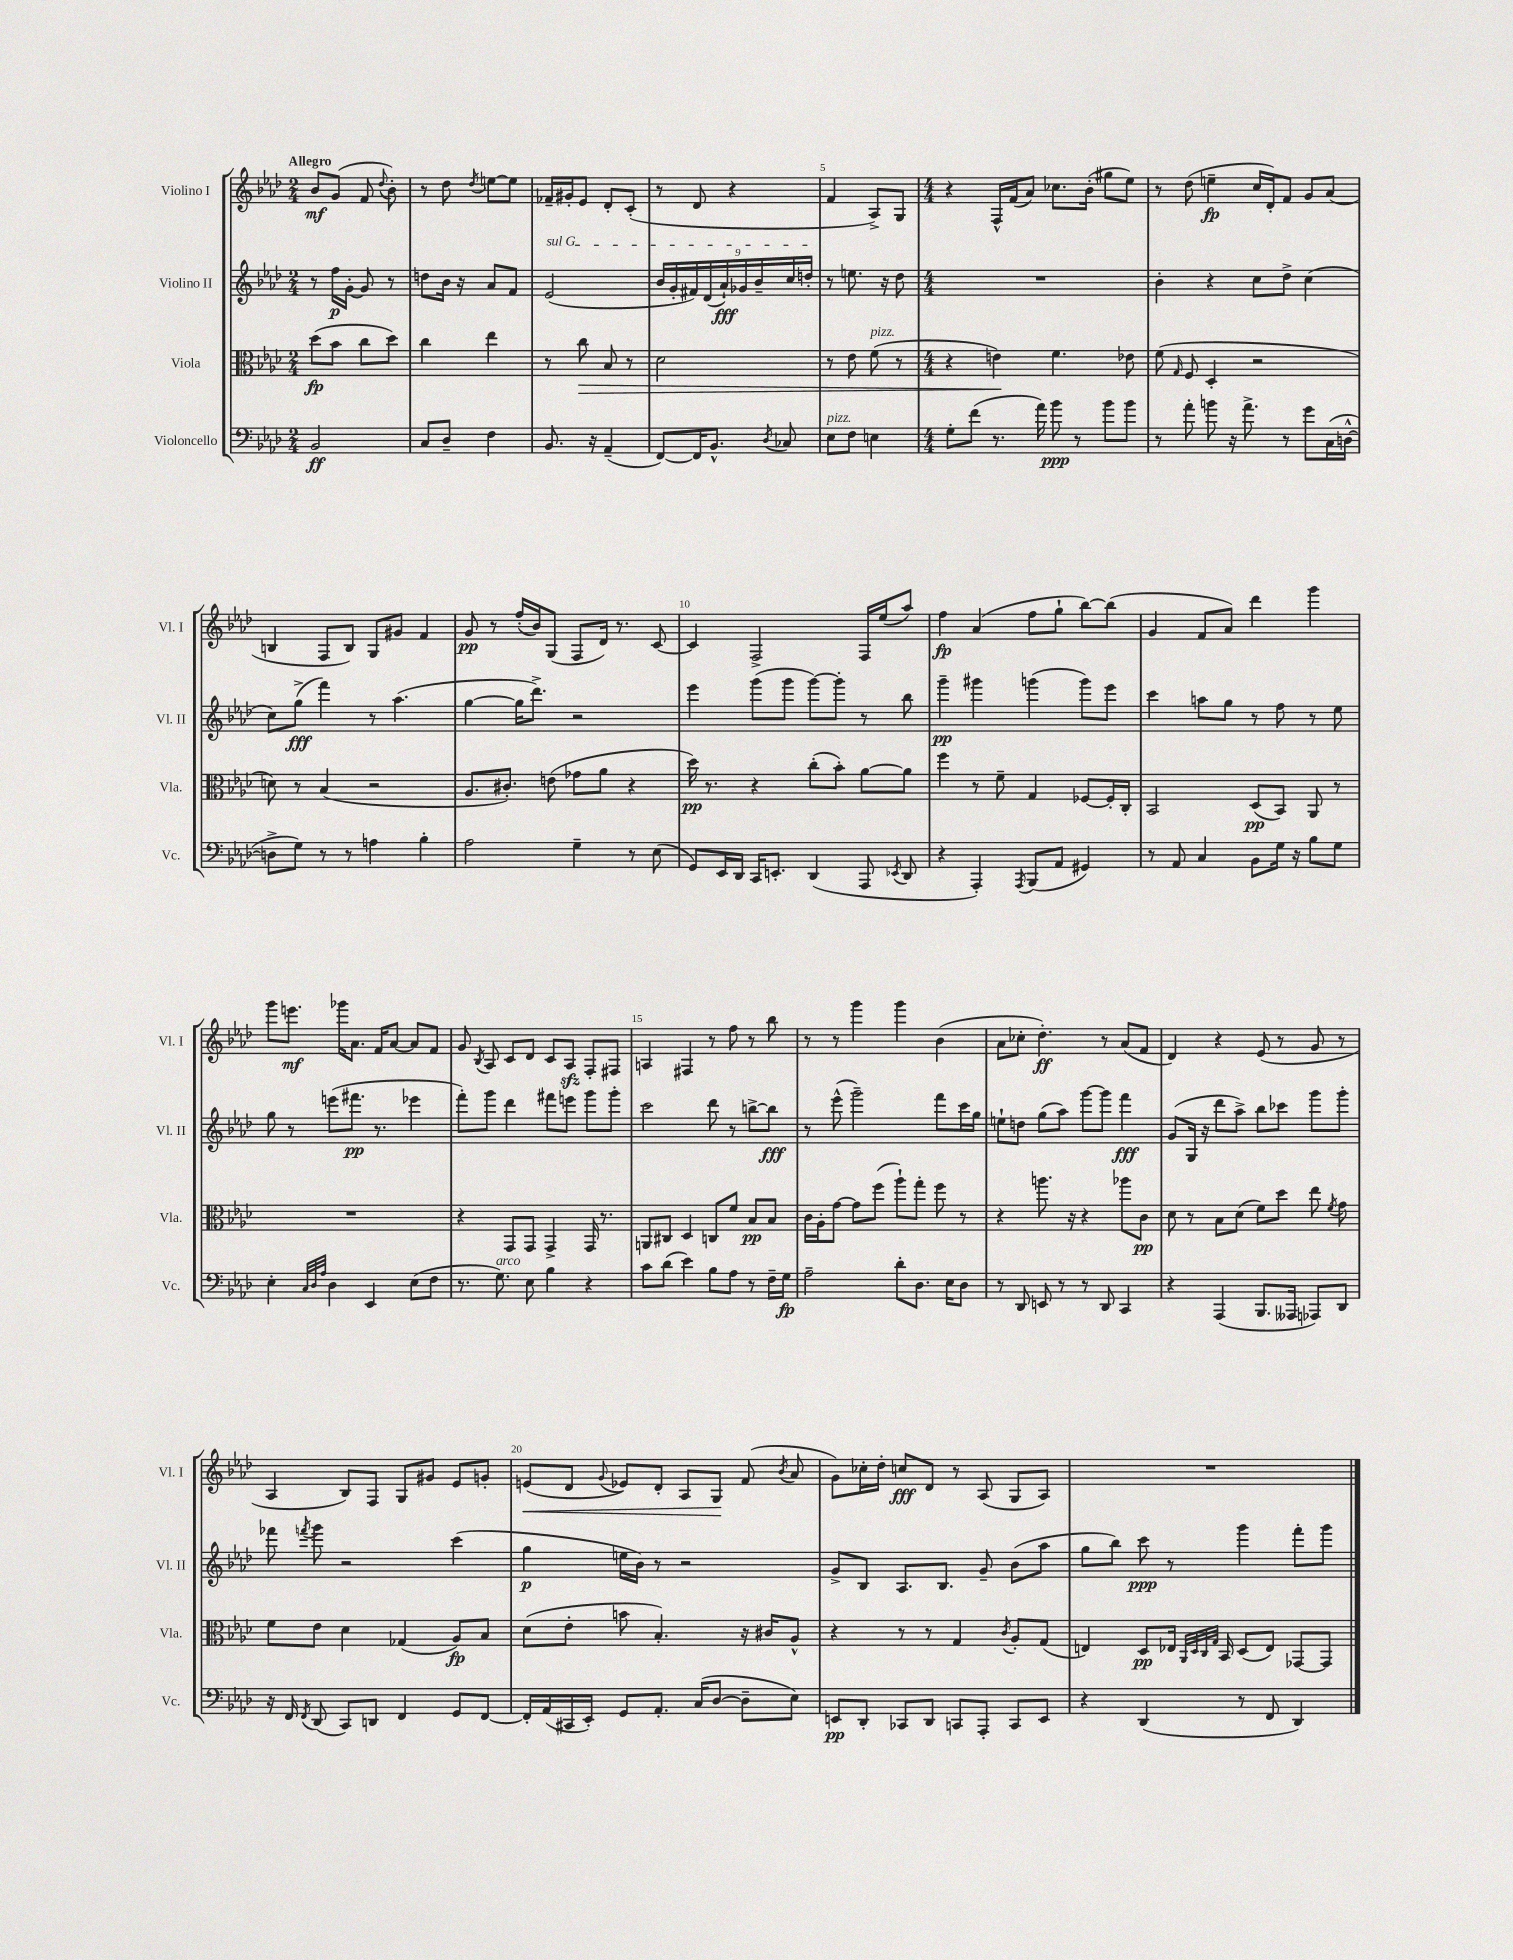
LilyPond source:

<<
\new StaffGroup <<
\new Staff = "s0" \with { instrumentName = "Violino I" shortInstrumentName = "Vl. I" } {
    \clef treble \key aes \major \numericTimeSignature \time 2/4 \tempo "Allegro"
    \autoBeamOff bes'8[\mf g'8]( f'8 \appoggiatura { des''8 } bes'8-.) |
    r8 des''8 \acciaccatura { des''8 } e''8[~ e''8] |
    fes'16[-- gis'16-. ees'8] des'8[-. c'8]-.( |
    r8 des'8 r4 |
    f'4 aes8[->) g8] |
    \numericTimeSignature \time 4/4 r4 f16[-^ f'16( aes'8]) ces''8.[ bes'16]-.( gis''8[ ees''8]) |
    r8 des''8( e''4--\fp c''16[ des'16-.) f'8] g'8[ aes'8]( |
    b4 f8[ b8]) g8[ gis'8] f'4 |
    g'8\pp r8 f''16[-.( bes'16) g8]( f8[ des'16]) r8. c'8~ |
    c'4 f2-> f16[ ees''16( aes''8]) |
    f''4\fp aes'4( f''8[ g''8]-! bes''8[~) bes''8]( |
    g'4 f'8[ aes'8]) des'''4 g'''4 |
    g'''8[ e'''8.]\mf ges'''16[ aes'8.] f'16[ aes'8]~ aes'8[ f'8] |
    g'8 \acciaccatura { bes8 } aes8 c'8[ des'8] c'8[ aes8]\sfz f8[-. fis8] |
    a4 fis4 r8 f''8 r8 bes''8 |
    r8 r8 g'''4 g'''4 bes'4( |
    aes'8[ ces''8]-. des''4.-.\ff) r8 aes'8[( f'8] |
    des'4) r4 ees'8( r8 g'8 r8 |
    aes4 bes8[) f8] g8[ gis'8] ees'8[ g'8]-. |
    e'8[\<( des'8] \appoggiatura { g'8 } ees'8[) des'8]-. aes8[ g8]\! f'8( \acciaccatura { bes'8 } aes'8 |
    g'8[) ces''16-. des''16]-. c''8[\fff des'8] r8 aes8( g8[ aes8]) |
    R1 \bar "|." |
}
\new Staff = "s1" \with { instrumentName = "Violino II" shortInstrumentName = "Vl. II" } {
    \clef treble \key aes \major \numericTimeSignature \time 2/4
    \autoBeamOff r8 f''16[\p g'16]~-. g'8 r8 |
    d''8[ bes'16] r16 aes'8[ f'8] |
    \once \override TextSpanner.bound-details.left.text = \markup { \italic "sul G" } ees'2\startTextSpan( |
    \tuplet 9/8 { bes'16[ g'16-. fis'16) des'16( aes'16-!\fff) ges'16 bes'16-- c''16 d''16]-.\stopTextSpan } |
    r8 e''8. r16 des''8 |
    \numericTimeSignature \time 4/4 R1 |
    bes'4-. r4 c''8[ des''8]-> c''4( |
    c''8[) g''8]->\fff( f'''4) r8 aes''4.( |
    g''4~ g''16[ des'''8.]->) r2 |
    ees'''4 g'''8[( g'''8] g'''8[~) g'''8]-. r8 bes''8 |
    g'''4--\pp gis'''4 g'''4( g'''8[) ees'''8] |
    c'''4 a''8[ g''8] r8 f''8 r8 ees''8 |
    g''8 r8 e'''8[( fis'''8.]\pp r8. ees'''4 |
    f'''8[-.) g'''8] des'''4 fis'''8[ e'''8] g'''8[ g'''8]-. |
    c'''2 des'''8 r8 b''8[~-> b''8]\fff |
    r8 ees'''8-^( g'''2--) f'''8[ c'''16 g''16] |
    e''8[-! d''8] g''8[( aes''8]) g'''8[~ g'''8] f'''4\fff |
    g'8[( g16] r16 des'''8[ aes''8]->) bes''8[ ces'''8] g'''8[ g'''8]-. |
    fes'''8 \acciaccatura { f'''8 } g'''8 r2 c'''4( |
    g''4\p e''16[ bes'16]) r8 r2 |
    g'8[-> bes8] aes8.[ bes8.] g'8-- bes'8[( aes''8] |
    g''8[ bes''8]) c'''8\ppp r8 g'''4 f'''8[-. g'''8] \bar "|." |
}
\new Staff = "s2" \with { instrumentName = "Viola" shortInstrumentName = "Vla." } {
    \clef alto \key aes \major \numericTimeSignature \time 2/4
    \autoBeamOff des''8[\fp( bes'8] c''8[ des''8]) |
    c''4 ees''4 |
    r8 c''8\> bes8 r8 |
    des'2 |
    r8 ees'8 f'8^\markup { \italic "pizz." }( r8 |
    \numericTimeSignature \time 4/4 r4 e'4\!) f'4. ees'8 |
    f'8( \grace { g16 } f8 des4-. r2 |
    d'8) r8 bes4( r2 |
    aes8.[ cis'8.]-.) e'8( ges'8[ aes'8] r4 |
    des''16\pp) r8. r4 c''8[-.( bes'8]-.) aes'8[~ aes'8] |
    f''4 r8 f'8-- g4 fes8[~ fes16-. c16]-. |
    bes,2 des8[\pp( bes,8]) aes,8 r8 |
    R1 |
    r4 g,8[ g,8] g,4-> g,16 r8. |
    a,8[ cis8] des4 c8[ f'8] bes8[\pp bes8] |
    c'16[ aes16-. g'8]~ g'8[ f''8]( aes''8[-!) g''8]-. f''8 r8 |
    r4 a''8. r16 r4 aes''8[ c'8]\pp |
    des'8 r8 bes8[ des'8]( f'8[) des''8] ees''8 \acciaccatura { f'8 } g'8 |
    f'8[ ees'8] des'4 ges4( aes8[\fp) bes8] |
    des'8[( ees'8]-. b'8 bes4.-.) r16 cis'16[ aes8]-^ |
    r4 r8 r8 g4 \acciaccatura { c'8 } aes8[-. g8]( |
    e4) des8[\pp ees16] \grace { aes,32[ des32 c32 g32] } bes,16 des8[( ees8]) ges,8[~ ges,8] \bar "|." |
}
\new Staff = "s3" \with { instrumentName = "Violoncello" shortInstrumentName = "Vc." } {
    \clef bass \key aes \major \numericTimeSignature \time 2/4
    \autoBeamOff bes,2\ff |
    c8[ des8]-- f4 |
    bes,8. r16 aes,4--( |
    f,8[~) f,16 bes,8.]-^ \acciaccatura { des8 } ces8 |
    ees8[^\markup { \italic "pizz." } f8] e4 |
    \numericTimeSignature \time 4/4 g8[-. f'8]( r8. aes'16) bes'8\ppp r8 bes'8[ bes'8] |
    r8 aes'8-. b'8 r16 aes'8.-> r8 g'8[ c16( d16]~-^ |
    d8[-> g8]) r8 r8 a4 bes4-. |
    aes2 g4-- r8 ees8( |
    g,8[) ees,16 des,16] c,16[ e,8.]-. des,4( aes,,8 \acciaccatura { ees,8 } des,8 |
    r4 aes,,4-.) \acciaccatura { aes,,8 } bes,,8[( aes,8] gis,4) |
    r8 aes,8 c4 bes,8[ g16] r16 bes8[ g8] |
    ees4-. \grace { c32[ des32 aes32] } des4 ees,4 ees8[( f8] |
    r8. g8.^\markup { \italic "arco" }) ees8 bes4 r4 |
    c'8[ des'8]( ees'4) bes8[ aes8] r8 f16[-- g16]\fp |
    aes2-- des'8[-. des8.] ees16[ des8] |
    r8 des,8 e,8 r8 r8 des,8 c,4 |
    r4 aes,,4( bes,,8.[ aeses,,16] aes,,8[) des,8] |
    r16 f,16 \acciaccatura { f,8 } des,8( c,8[) d,8] f,4 g,8[ f,8]~ |
    f,16[-. aes,16( cis,16 ees,16]-.) g,8[ aes,8.]-. c16[( des8]~ des8[-- ees8]) |
    e,8[\pp des,8]-. ces,8[ des,8] c,8[ aes,,8]-. c,8[ e,8] |
    r4 des,4( r8 f,8 des,4) \bar "|." |
}
>>
>>
\layout { \context { \Score \override BarNumber.break-visibility = ##(#f #t #t) barNumberVisibility = #(every-nth-bar-number-visible 5) } }
